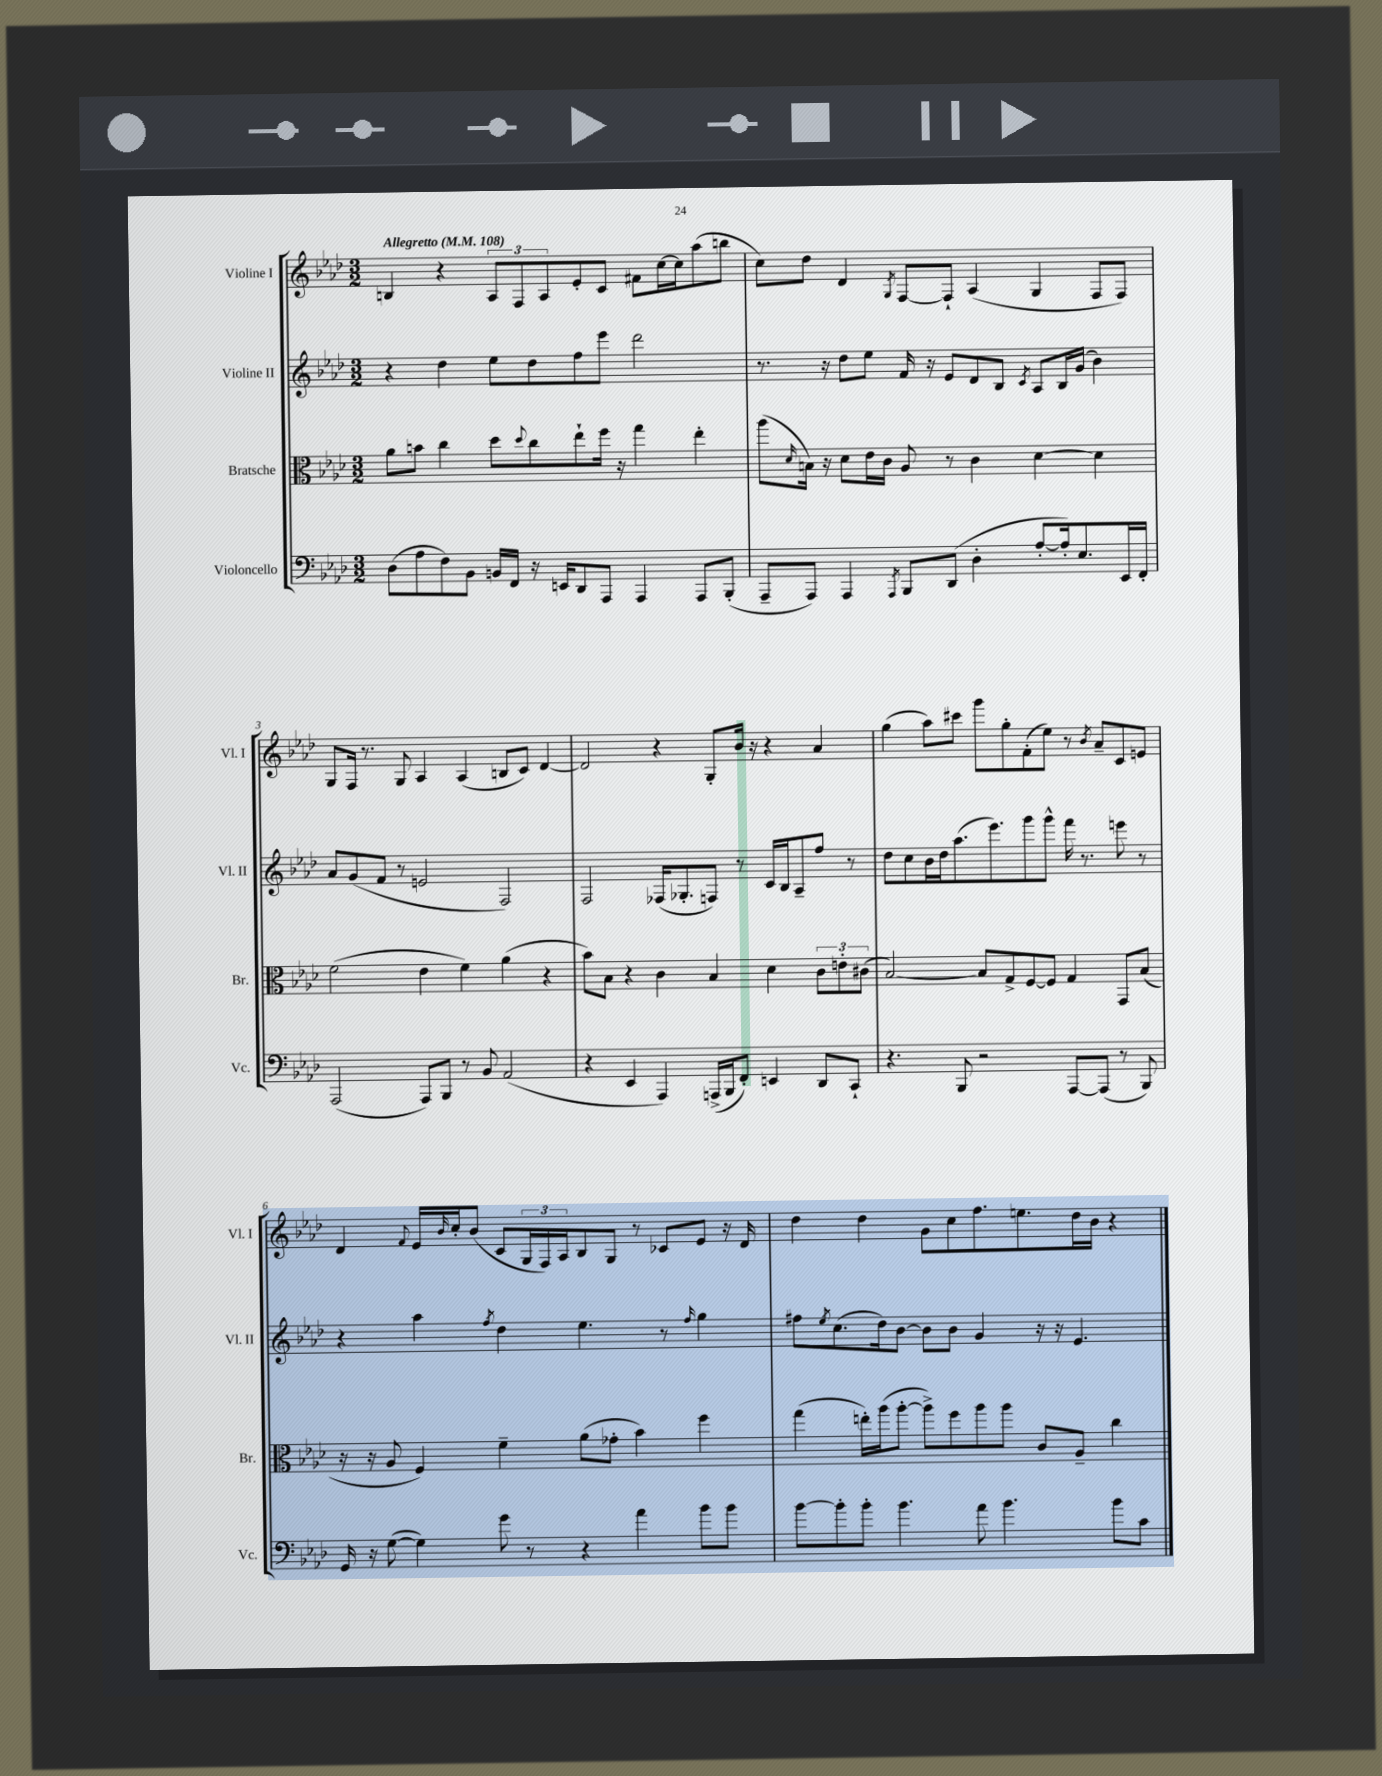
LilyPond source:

<<
\new StaffGroup <<
\new Staff = "s0" \with { instrumentName = "Violine I" shortInstrumentName = "Vl. I" } {
    \clef treble \key aes \major \numericTimeSignature \time 3/2 \tempo "Allegretto" 4 = 108
    b4 r4 \tuplet 3/2 { aes8 f8 aes8 } ees'8-. c'8 fis'8 c''16~ c''16 aes''8( b''8 |
    c''8) des''8 des'4 \acciaccatura { g8 } f8~ f8-! aes4( g4 f8 f8) |
    g8 f16 r8. g8 aes4 aes4( b8 c'8) des'4~ |
    des'2 r4 g8-. bes'16 r16 r4 aes'4 |
    g''4( aes''8) cis'''8 g'''8 g''8-. f'8-.( ees''8) r8 \acciaccatura { bes'8 } aes'8-- c'8 e'8 |
    des'4 \appoggiatura { f'8 } ees'16 \grace { bes'16 } c''16-. bes'8( c'8 \tuplet 3/2 { g16 f16) aes16 } bes8 g8 r8 ces'8 ees'8 r16 des'16 |
    des''4 des''4 g'8 c''8 f''8. e''8. des''16 bes'16 r4 \bar "|." |
}
\new Staff = "s1" \with { instrumentName = "Violine II" shortInstrumentName = "Vl. II" } {
    \clef treble \key aes \major \numericTimeSignature \time 3/2
    r4 des''4 ees''8 des''8 f''8 ees'''8 des'''2 |
    r8. r16 des''8 ees''8 f'16 r16 ees'8 des'8 bes8 \acciaccatura { c'8 } aes8 bes16 g'16( bes'4) |
    aes'8 g'8( f'8 r8 e'2 f2) |
    f2 fes16( ges8.-. f8) r8 c'16 bes16 aes8-- f''8 r8 |
    des''8 c''8 bes'16 des''16 aes''8.( ees'''8.) g'''8 g'''8-^ f'''16 r8. e'''8 r8 |
    r4 aes''4 \acciaccatura { f''8 } des''4 ees''4. r8 \grace { f''16 } g''4 |
    fis''8 \acciaccatura { ees''8 } c''8.( des''16) bes'8~ bes'8 bes'8 g'4 r16 r16 ees'4. \bar "|." |
}
\new Staff = "s2" \with { instrumentName = "Bratsche" shortInstrumentName = "Br." } {
    \clef alto \key aes \major \numericTimeSignature \time 3/2
    aes'8 b'8 c''4 des''8 \appoggiatura { des''8 } c''8 ees''8-! f''16 r16 g''4 ees''4-. |
    aes''8( \grace { des'16 } b16) r16 des'8 ees'16 c'16 aes8 r8 c'4 des'4~ des'4 |
    f'2( ees'4 f'4) aes'4( r4 |
    bes'8) bes8 r4 c'4 bes4 des'4 \tuplet 3/2 { c'8 e'8-. cis'8( } |
    bes2~) bes8 g8-> f8~ f8 g4 g,8 bes8( |
    r16 r16 aes8 f4) f'4-- aes'8( ges'8-. bes'4) f''4 |
    g''4( e''16-.) aes''16( aes''8~-. aes''8->) f''8 aes''8 aes''8 c'8 aes8-- c''4 \bar "|." |
}
\new Staff = "s3" \with { instrumentName = "Violoncello" shortInstrumentName = "Vc." } {
    \clef bass \key aes \major \numericTimeSignature \time 3/2
    des8( aes8 f8) bes,8 b,16 f,16 r16 e,16 des,8 aes,,8 aes,,4 aes,,8 bes,,8-.( |
    aes,,8-- aes,,8) aes,,4 \acciaccatura { aes,,8 } bes,,8 des,8( des4-. aes8~-. aes16-.) ees8. ees,16 f,16-. |
    aes,,2( aes,,8) bes,,8 r8 bes,8 aes,2( |
    r4 ees,4 aes,,4) a,,16->( bes,,16 f,8-.) e,4 des,8 c,8-! |
    r4. bes,,8 r2 aes,,8~ aes,,8( r8 bes,,8) |
    g,16 r16 g8~( g4) g'8 r8 r4 aes'4 bes'8 bes'8 |
    bes'8~ bes'8-. bes'8-. bes'4. aes'8 bes'4. bes'8 c'8 \bar "|." |
}
>>
>>
